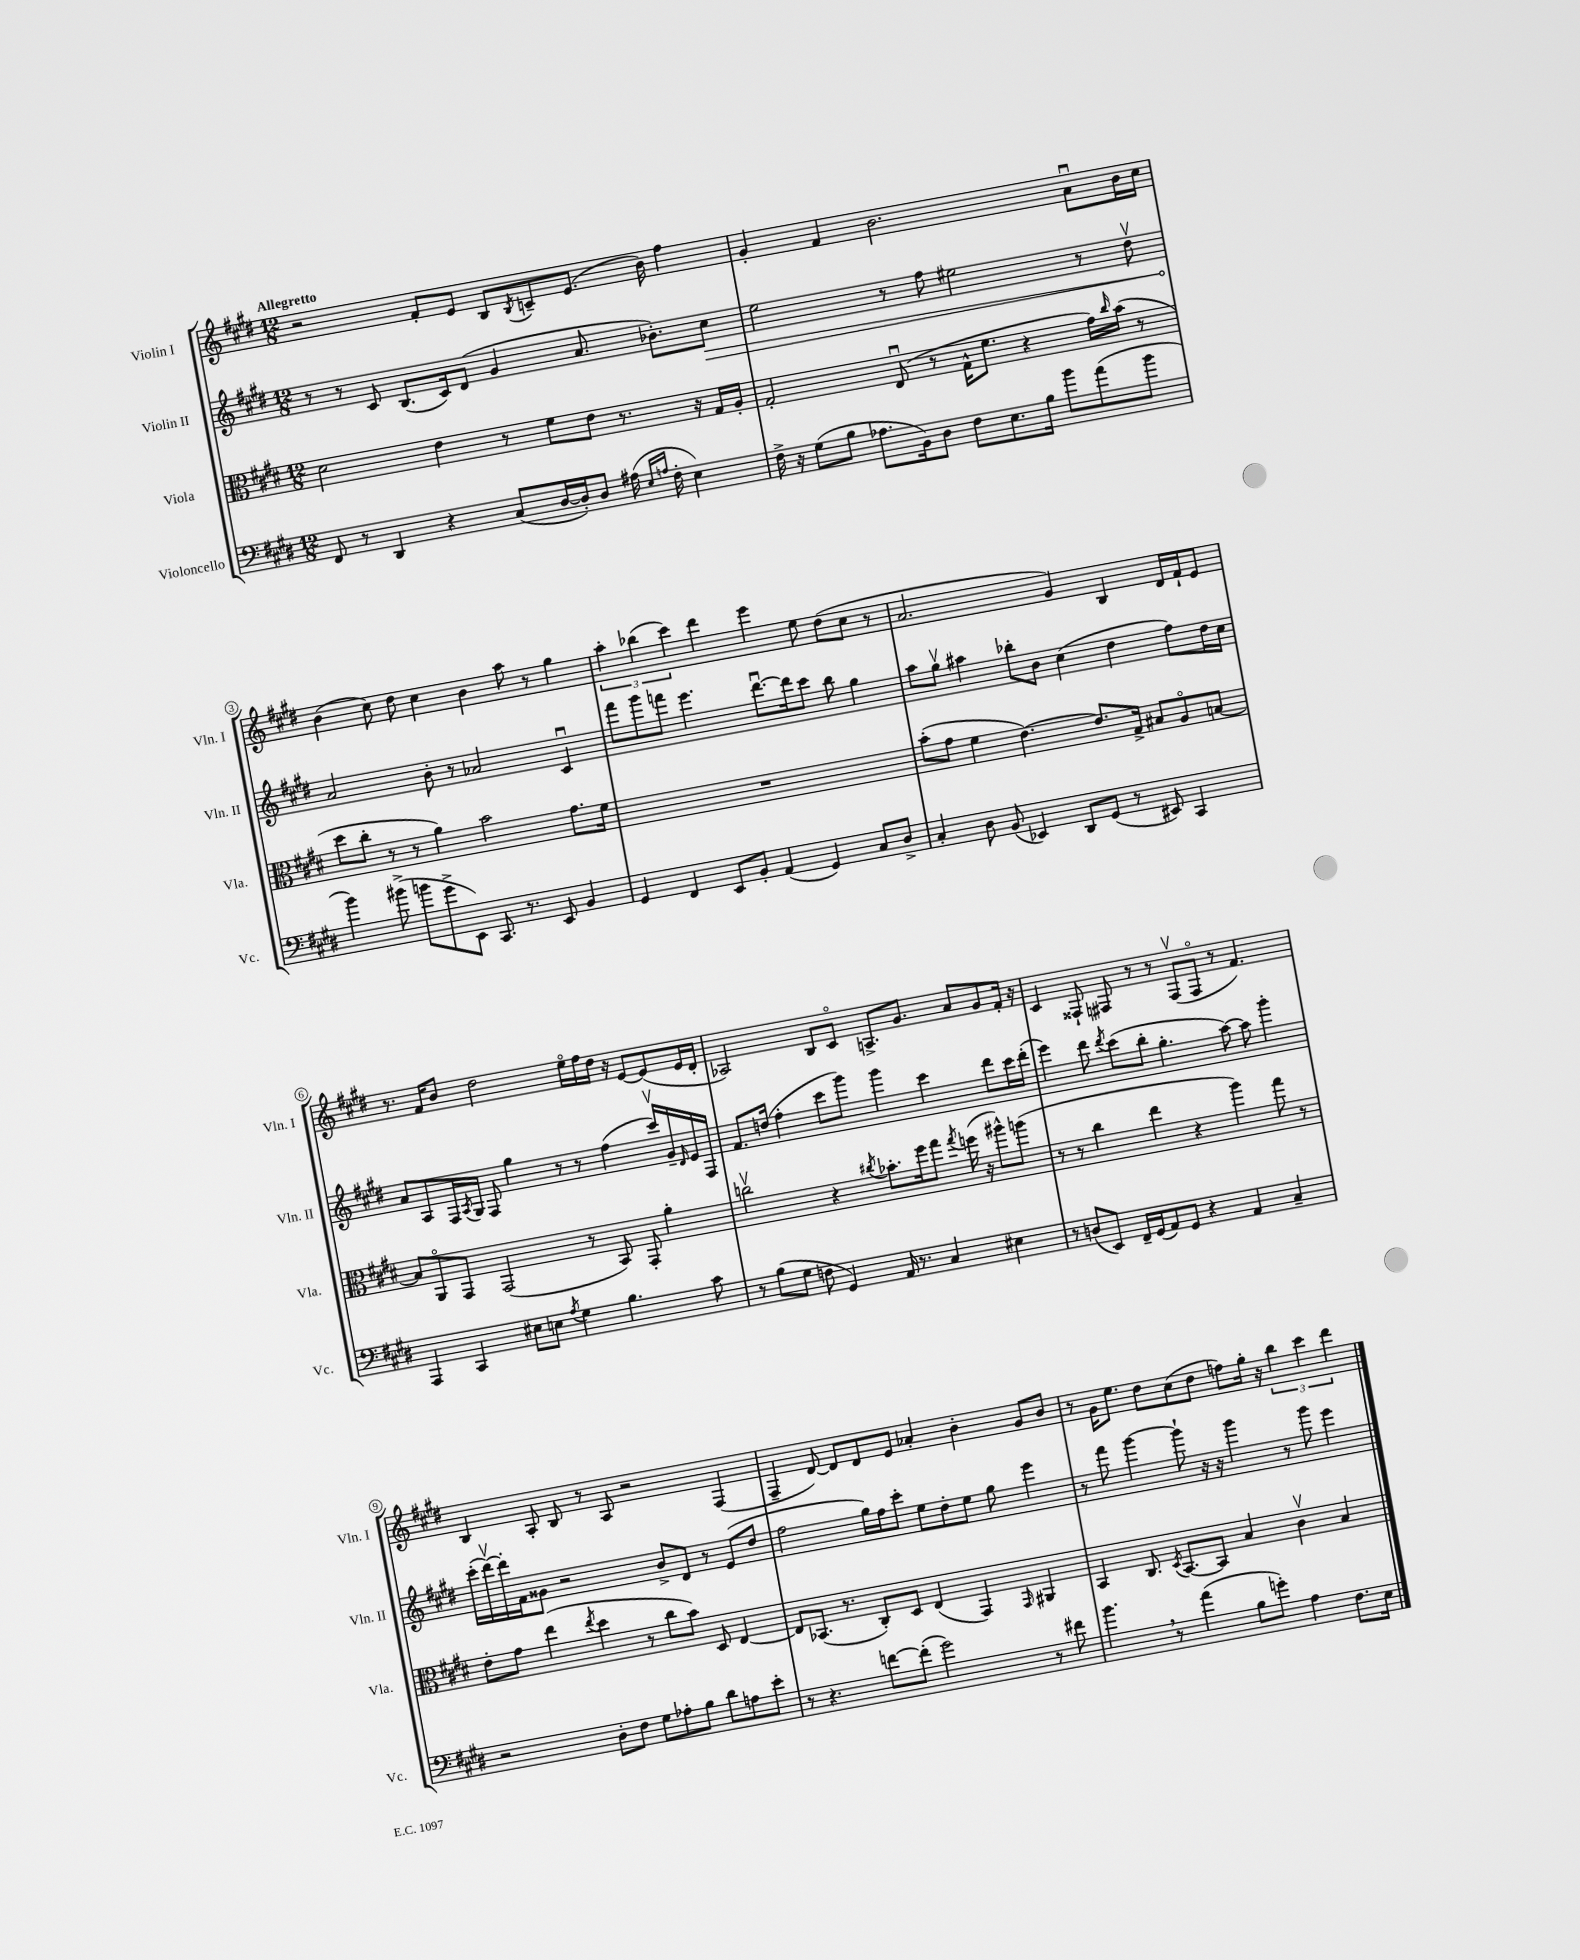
<<
\new StaffGroup <<
\new Staff = "s0" \with { instrumentName = "Violin I" shortInstrumentName = "Vln. I" } {
    \clef treble \key e \major \numericTimeSignature \time 12/8 \tempo "Allegretto"
    r2 fis'8-. e'8 b8 \acciaccatura { b8 } c'8-- e'8.( b'16) fis''4 |
    gis'4-. fis'4 b'2. a'8\downbow b'16 cis''16 |
    b'4( cis''8) dis''8 cis''4 b'4 a''8 r8 gis''4 |
    \tuplet 3/2 { a''4-. bes''4( cis'''4) } dis'''4 e'''4 e''8 dis''8( cis''8 r8 |
    a'2. gis'4) b4 dis'16 fis'16-! e'8 |
    r8. fis'16 b'8 dis''2 e''16\flageolet fis''16 dis''16 r16 e'8~ e'8( e'16 dis'16-. |
    aes2) b8 cis'8\flageolet a8.-> gis'8. a'8 gis'8 fis'16-. r16 |
    cis'4 fisis8-! fis8 r8 r8 fis8\upbow( fis8\flageolet r8 fis'4.) |
    b4 a8-. b8 r8 a8 r2 fis4( |
    fis4-- dis'8~) dis'8 dis'8 e'8 aes'4-. b'4-. gis'8 b'8 |
    r8 gis'16 e''8. dis''8 cis''8( dis''8 f''8) gis''16-. r16 \tuplet 3/2 { b''4 cis'''4 dis'''4 } \bar "|." |
}
\new Staff = "s1" \with { instrumentName = "Violin II" shortInstrumentName = "Vln. II" } {
    \clef treble \key e \major \numericTimeSignature \time 12/8
    r8 r8 cis'8 b8.( cis'16) dis'8( gis'4 a'8. bes'8.-.) \once \override Hairpin.circled-tip = ##t cis''8\> |
    e''2 r8 fis''8 eis''2 r8 dis''8\upbow |
    a'2\! b'8-. r8 aes'2 cis'4\downbow |
    fis'''8 gis'''8 f'''8 e'''4. dis'''8.~\downbow dis'''16 cis'''8 b''8 gis''4 |
    a''8 gis''8\upbow ais''4 bes''8-. b'8 cis''4( dis''4 fis''8) dis''16 cis''16 |
    a'8 a8 fis16 \acciaccatura { a8 } gis16 fis8 gis''4 r8 r8 fis''4( cis'''16\upbow) gis'16-- \grace { dis'16 } e'16 fis16 |
    fis'8. d''16( fis''4-. cis'''8 gis'''8) gis'''4 cis'''4 dis'''8 cis'''16 dis'''16-.( |
    e'''4) dis'''8 \acciaccatura { dis'''8 } cis'''8( b''8-. gis''4.-. a''8~) a''8 gis'''4-. |
    cis'''16-.( dis'''16~\upbow) dis'''16-. fis'16 gisis'8 r2 b'8-> dis'8 r8 e'8( dis''8 |
    fis''2 gis''16) fis''16 cis'''8-. e''8 dis''8-. e''8 gis''8 e'''4 |
    r8 fis'''8 gis'''4~ gis'''8-! r16 r16 gis'''4 r8 gis'''8 e'''4 \bar "|." |
}
\new Staff = "s2" \with { instrumentName = "Viola" shortInstrumentName = "Vla." } {
    \clef alto \key e \major \numericTimeSignature \time 12/8
    dis'2 e'4 r8 fis'8 e'8 r8. r16 gis16 a16-. |
    gis2-. e8\downbow( r8 gis16-^ fis'8. r4 gis'16) \grace { cis''16 } b'16( r8 |
    dis''8 cis''8-. r8 r8 a'4) b'2 gis'8. fis'16 |
    R1. |
    b'8-.( gis'8 fis'4 e'4.~) e'8. gis16-> bis8 a8\flageolet b8~ |
    b8 a,8\flageolet gis,8 gis,2( r8 b,8) gis,8-. a'4-. |
    c''2\upbow r4 \acciaccatura { cis''8 } bes'8.-. fis''16 gis''8 \acciaccatura { gis''8 } f''16( r16 ais''8-^) a''8( |
    r8 r8 cis''4 e''4 r4 a''4) gis''8 r8 |
    e'8-. gis'8 e''4( \acciaccatura { e''8 } dis''4 r8 cis''8 b'8) dis8 e4~ |
    e8 bes,8.( r8. cis8-.) dis8 e4( gis,4) \grace { gis,16 } ais,4 |
    b,4 cis8. \acciaccatura { dis8 } b,8.~ b,8 b4 cis'4\upbow b4 \bar "|." |
}
\new Staff = "s3" \with { instrumentName = "Violoncello" shortInstrumentName = "Vc." } {
    \clef bass \key e \major \numericTimeSignature \time 12/8
    fis,8 r8 dis,4 r4 cis8( dis16~ dis16-.) dis8 ais16( \grace { e16 a16 } fis16-. e4) |
    fis16-> r16 gis8( b8 aes8. b,16) dis8 fis8 e8. b16 b'8 a'8( b'8 |
    b'4) bis'8->( b'8 gis'8-> e,8) cis,8. r8. e,8 b,4 |
    gis,4 fis,4 e,8 b,8-. a,4( gis,4) cis8 dis8-> |
    cis4-. dis8 b,8( ees,4) dis,8 gis,8( r8 eis,8) cis,4 |
    a,,4 cis,4 eis8 e8 \acciaccatura { a8 } gis4 b4. cis'8 |
    r8 b8( gis8 f8 gis,4) a,16 r8. cis4 eis4 |
    r8 d8( e,8) fis,16-- gis,16( a,8) gis,8 r4 a,4 cis4-- |
    r2 dis8-. fis8 gis8 aes8-. b8 dis'8 a8 e'8-. |
    r8 r4. f'8~ f'8-.( gis'2) r8 fis'8 |
    b'4. \breathe r8 a'4( b8 g'8-.) a4 fis8. e16 \bar "|." |
}
>>
>>
\layout { \context { \Score \override BarNumber.stencil = #(make-stencil-circler 0.1 0.3 ly:text-interface::print) } }
